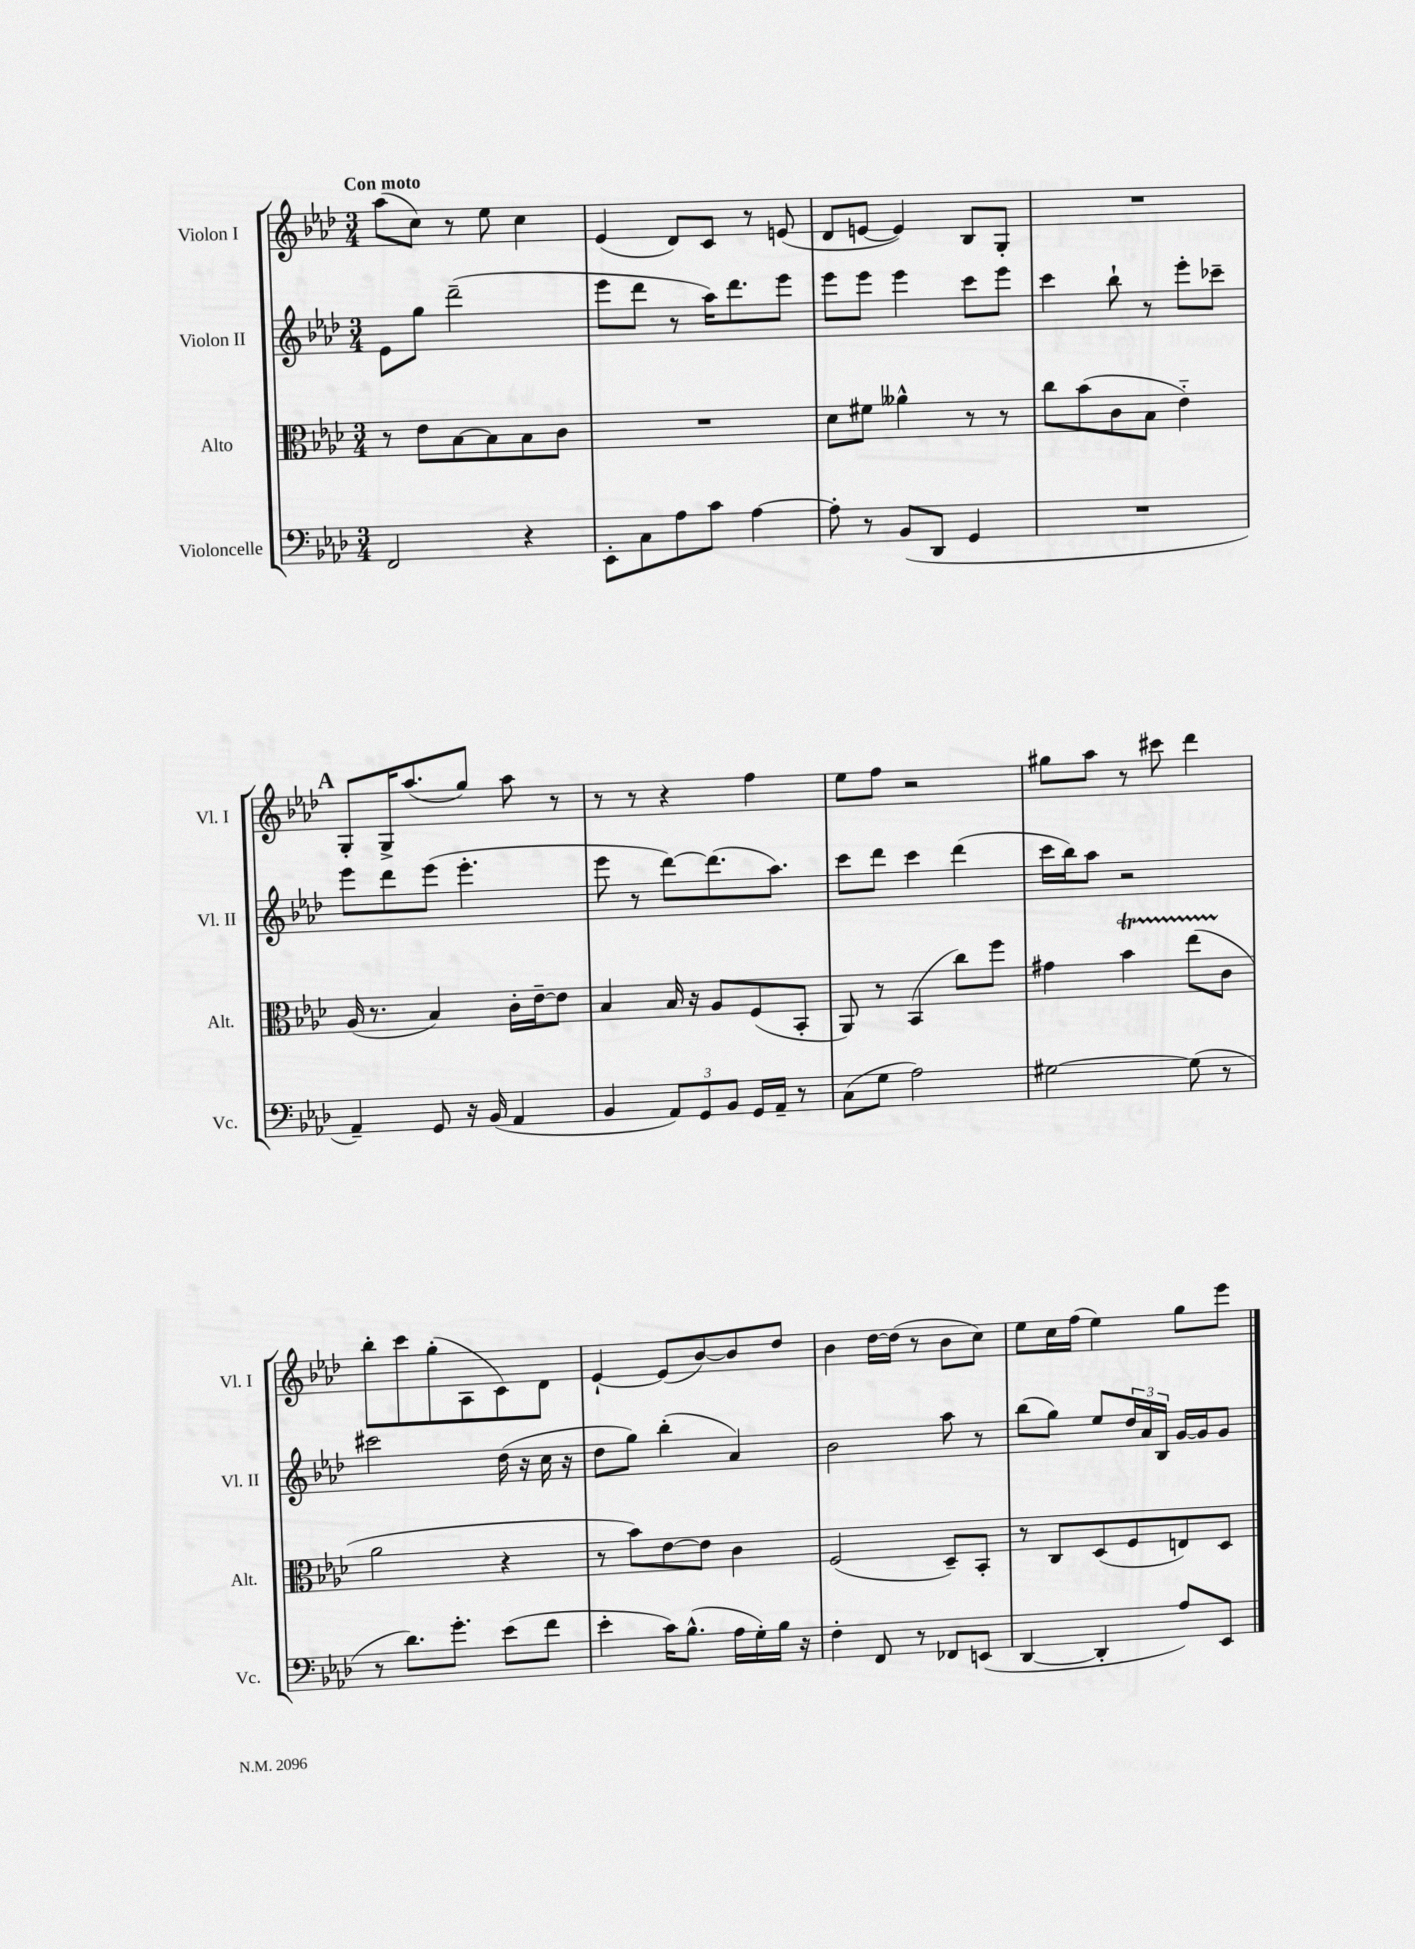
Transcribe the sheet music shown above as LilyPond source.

<<
\new StaffGroup <<
\new Staff = "s0" \with { instrumentName = "Violon I" shortInstrumentName = "Vl. I" } {
    \clef treble \key aes \major \numericTimeSignature \time 3/4 \tempo "Con moto"
    aes''8( c''8) r8 ees''8 c''4 |
    ees'4( des'8) c'8 r8 e'8( |
    des'8 e'8~ e'4) bes8 g8-. |
    R2. |
    \mark \markup { \bold "A" } g8-. g16-> aes''8.( g''8) aes''8 r8 |
    r8 r8 r4 f''4 |
    ees''8 f''8 r2 |
    gis''8 aes''8 r8 cis'''8 des'''4 |
    bes''8-. c'''8 g''8-.( aes8 c'8) des'8 |
    ees'4~-! ees'8( bes'8~) bes'8 des''8 |
    bes'4 des''16~ des''16( r8 bes'8 c''8) |
    ees''8 c''16 f''16( ees''4) g''8 ees'''8 \bar "|." |
}
\new Staff = "s1" \with { instrumentName = "Violon II" shortInstrumentName = "Vl. II" } {
    \clef treble \key aes \major \numericTimeSignature \time 3/4
    ees'8 g''8 des'''2--( |
    ees'''8 des'''8 r8 aes''16) des'''8. ees'''8 |
    ees'''8 ees'''8 ees'''4 c'''8 ees'''8 |
    c'''4 bes''8-! r8 ees'''8-. ces'''8-- |
    \mark \markup { \bold "A" } ees'''8 des'''8 ees'''8( ees'''4.-. |
    ees'''8 r8 des'''8~) des'''8.( aes''8.) |
    c'''8 des'''8 c'''4 des'''4( |
    c'''16 bes''16) aes''8 r2 |
    cis'''2 des''16( r16 c''16 r16 |
    des''8 g''8) bes''4-.( aes'4) |
    bes'2 aes''8 r8 |
    bes''8( g''8) ees''8 \tuplet 3/2 { des''16 aes'16 bes16 } g'16~ g'16 g'8 \bar "|." |
}
\new Staff = "s2" \with { instrumentName = "Alto" shortInstrumentName = "Alt." } {
    \clef alto \key aes \major \numericTimeSignature \time 3/4
    r8 ees'8 bes8~ bes8 bes8 c'8 |
    R2. |
    des'8 fis'8 aeses'4-^ r8 r8 |
    c''8 bes'8( c'8 bes8 ees'4-_) |
    \mark \markup { \bold "A" } aes16( r8. bes4) c'16-. ees'16~-- ees'8 |
    bes4 bes16 r16 aes8 f8( bes,8-. |
    aes,8) r8 bes,4( c''8) f''8 |
    gis'4 bes'4\startTrillSpan ees''8( c'8\stopTrillSpan |
    aes'2 r4 |
    r8 bes'8) ees'8~ ees'8 c'4 |
    f2( des8--) bes,8-. |
    r8 c8 des8( f8 e8) des8 \bar "|." |
}
\new Staff = "s3" \with { instrumentName = "Violoncelle" shortInstrumentName = "Vc." } {
    \clef bass \key aes \major \numericTimeSignature \time 3/4
    f,2 r4 |
    ees,8-. c8 aes8 c'8 aes4~ |
    aes8-. r8 bes,8( des,8 g,4 |
    R2. |
    \mark \markup { \bold "A" } aes,4--) g,8 r16 bes,16( aes,4 |
    bes,4 \tuplet 3/2 { aes,8) g,8 bes,8 } g,16 aes,16-- r8 |
    c8( g8 aes2) |
    gis2~ gis8( r8 |
    r8 des'8.) g'8.-. ees'8( f'8 |
    ees'4-. c'16) bes8.-^( aes16 g16-.) bes16 r16 |
    f4-. f,8 r8 fes,8 e,8( |
    des,4~ des,4-. aes8) ees,8 \bar "|." |
}
>>
>>
\layout { \context { \Score \remove "Bar_number_engraver" } }
